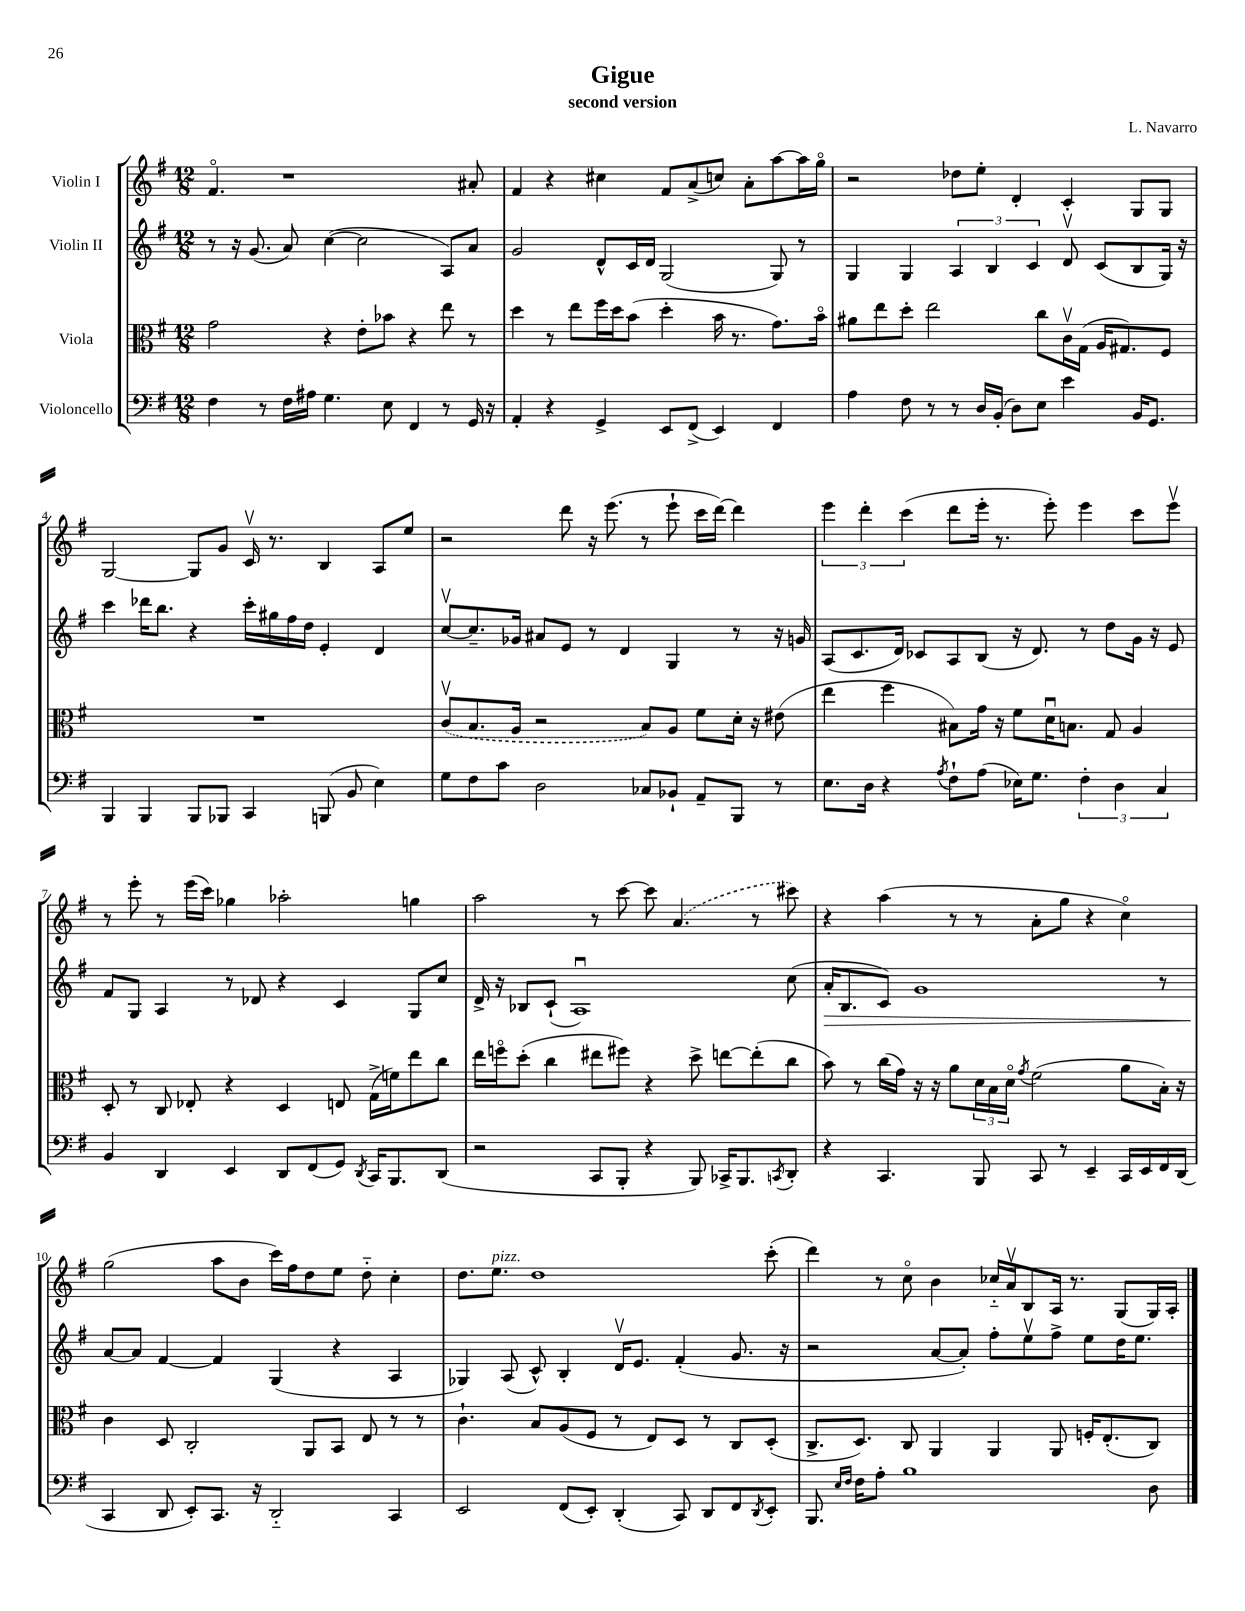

**kern	**kern	**kern	**dynam	**kern
*part4	*part3	*part2	*part2	*part1
*staff4	*staff3	*staff2	*staff2	*staff1
*I"Violoncello	*I"Viola	*I"Violin II	*	*I"Violin I
*clefF4	*clefC3	*clefG2	*	*clefG2
*k[f#]	*k[f#]	*k[f#]	*	*k[f#]
*M12/8	*M12/8	*M12/8	*	*M12/8
=1	=1	=1	=1	=1
4F#\	2g\	8r	.	4.f#/
.	.	16r	.	.
.	.	(8.g/	.	.
8r	.	.	.	.
16F#\LL	.	8a/)	.	1r
16A#X\JJ	.	.	.	.
4.G\	4r	([4cc\	.	.
.	8e'\L	2cc\]	.	.
8E\	8b-X\J	.	.	.
4FF#/	4r	.	.	.
8r	8ee\	8A/L)	.	.
16GG/	8r	8a/J	.	8a#X'/
16r	.	.	.	.
=2	=2	=2	=2	=2
4AA'/	4dd\	2g/	.	4f#/
4r	8r	.	.	4r
.	8ee\L	.	.	.
4GG^/	16ff#\L	8d^^/L	.	4cc#X\
.	16dd\J	.	.	.
.	(8b\J	16c/L	.	.
.	.	16d/JJ	.	.
8EE/L	4dd'\	(2G/	.	8f#/L
(8FF#^/J	.	.	.	(8a^/
4EE/)	16b\	.	.	8ccn/J)
.	8.r	.	.	.
.	.	.	.	8a'\L
4FF#/	8.g\L)	8G/)	.	[8aa\
.	.	8r	.	16aa\L]
.	16b\Jk	.	.	16gg\JJ
=3	=3	=3	=3	=3
4A\	8a#X\L	4G/	.	2r
.	8ee\	.	.	.
8F#\	8dd'\J	4G/	.	.
8r	2ee\	.	.	.
8r	.	6A/	.	8dd-X\L
16D/LL	.	.	.	8ee'\J
.	.	6B/	.	.
(16BB'/JJ	.	.	.	.
8D\L)	.	.	.	4d'/
.	.	6c/	.	.
8E\J	8cc\L	.	.	.
4e\	16cv\L	8dv/	.	4c'/
.	(16G\JJ	.	.	.
.	16A/KL	(8c/L	.	.
.	8.G#X/)	.	.	.
16BB/KL	.	8B/	.	8G/L
8.GG/J	.	.	.	.
.	8F#/J	16G/Jk)	.	8G/J
.	.	16r	.	.
!!LO:LB:g=z
=4	=4	=4	=4	=4
4BBB/	1.r	4ccc\	.	[2G/
4BBB/	.	16ddd-X\KL	.	.
.	.	8.bb\J	.	.
8BBB/L	.	4r	.	8G/L]
8BBB-X/J	.	.	.	8g/J
4CC/	.	16ccc'\LL	.	16cv/
.	.	16gg#X\	.	8.r
.	.	16ff#\	.	.
.	.	16dd\JJ	.	.
(8BBBn/	.	4e'/	.	4B/
8BB/	.	.	.	.
4E\)	.	4d/	.	8A/L
.	.	.	.	8ee/J
=5	=5	=5	=5	=5
8G\L	(8cv/L	[8ccv/L	.	2r
8F#\	8.B/	8.cc~/]	.	.
8c\J	.	.	.	.
.	16A/Jk	16g-X/Jk	.	.
2D\	2r	8a#X/L	.	.
.	.	8e/J	.	8ddd\
.	.	8r	.	16r
.	.	.	.	(8.eee\
.	.	4d/	.	.
8C-X/L	8B/L)	.	.	8r
8BB-X`/J	8A/J	4G/	.	8eee`\
8AA~/L	8f#\L	.	.	16ccc\LL
.	.	.	.	[16ddd\JJ)
8BBB/J	16d'\Jk	8r	.	4ddd\]
.	16r	.	.	.
8r	(8e#X\	16r	.	.
.	.	16gn/	.	.
=6	=6	=6	=6	=6
8.E\L	4ee\	(8A/L	.	6eee\
.	.	8.c/	.	.
.	.	.	.	6ddd'\
16D\Jk	.	.	.	.
4r	4ff#\	.	.	.
.	.	16d/Jk)	.	.
.	.	.	.	(6ccc\
.	.	8c-X/L	.	.
8qA/	.	.	.	.
8F#`\L	8B#X\L)	8A/	.	8ddd\L
(8A\J	16g\Jk	(8B/J	.	16eee'\Jk
.	16r	.	.	8.r
16E-X\KL)	8f#\L	16r	.	.
8.G\J	.	8.d/)	.	.
.	16du\K	.	.	8eee'\)
.	8.Bn\J	.	.	.
6F#'\	.	8r	.	4eee\
.	8G/	8dd\L	.	.
6D\	.	.	.	.
.	4A/	16g\Jk	.	8ccc\L
.	.	16r	.	.
6C/	.	.	.	.
.	.	8e/	.	8eeev\J
!!LO:LB:g=z
=7	=7	=7	=7	=7
4BB/	8D'/	8f#/L	.	8r
.	8r	8G/J	.	8eee'\
4DD/	8C/	4A/	.	8r
.	8E-X'/	.	.	(16eee\LL
.	.	.	.	16ccc\JJ)
4EE/	4r	8r	.	4gg-X\
.	.	8d-X/	.	.
8DD/L	4D/	4r	.	2aa-X'\
(8FF#/	.	.	.	.
8GG/J)	8En/	4c/	.	.
8qDD/	.	.	.	.
16CC/KL	(16G^\LL	.	.	.
8.BBB/	16fn\J)	.	.	.
.	8ee\	8G/L	.	4ggn\
(8DD/J	8cc\J	8cc/J	.	.
=8	=8	=8	=8	=8
2r	16ee\LL	16d^/	.	2aa\
.	16ffn\J	16r	.	.
.	(8dd'\J	8B-X/L	.	.
.	4cc\	(8c`/J	.	.
.	.	1Au)	.	.
8CC/L	8ee#X\L	.	.	8r
8BBB'/J	8ff#X\J)	.	.	[8ccc\
4r	4r	.	.	8ccc\]
.	.	.	.	(4.a/
8BBB/)	8dd^\	.	.	.
16CC-X^/KL	[8een\L	.	.	.
8.BBB/	.	.	.	.
.	(8ee'\]	.	.	8r
8qCCn/	.	.	.	.
8DD'/J	8cc\J	(8cc\	.	8ccc#X\)
=9	=9	=9	=9	=9
!	!	!	!LO:HP:b	!
4r	8b\)	16a'/KL	>	4r
.	.	8.B/	.	.
.	8r	.	.	.
4.CC/	(16cc\LL	8c/J)	.	(4aa\
.	16g\JJ)	.	.	.
.	16r	1g	.	.
.	16r	.	.	.
.	8a\L	.	.	8r
8BBB/	24d\L	.	.	8r
.	24B\	.	.	.
.	24d\JJ	.	.	.
.	8qg/	.	.	.
8CC/	(2f#\	.	.	8a'\L
8r	.	.	.	8gg\J
4EE~/	.	.	.	4r
16CC/LL	8a\L	.	.	4cc\)
16EE/	.	.	.	.
16FF#/	16B'\Jk)	8r	.	.
(16DD/JJ	16r	.	.	.
!!LO:LB:g=z
=10	=10	=10	=10	=10
4CC/	4c\	[8a/L	.	(2gg\
.	.	8a/J]	]	.
8DD/	8D/	[4f#/	.	.
8EE'/L)	2C'/	.	.	.
8.CC/J	.	4f#/]	.	8aa\L
.	.	.	.	8b\J
16r	.	.	.	.
2DD/	.	(4G/	.	16ccc\LL)
.	.	.	.	16ff#\J
.	8AA/L	.	.	8dd\
.	8BB/J	4r	.	8ee\J
.	8E/	.	.	8dd\
4CC/	8r	4A/	.	4cc'\
.	8r	.	.	.
=11	=11	=11	=11	=11
2EE/	4.c`\	4G-X/)	.	8.dd\L
!	!	!	!	!LO:TX:a:i:t=pizz.
.	.	.	.	8.ee\J
.	.	(8A/	.	.
.	8B/L	8c^^/)	.	1dd
(8FF#/L	(8A/	4B'/	.	.
8EE'/J)	8F#/J	.	.	.
(4DD'/	8r	16dv/KL	.	.
.	.	8.e/J	.	.
.	8E/L)	.	.	.
8CC/)	8D/J	(4f#'/	.	.
8DD/L	8r	.	.	.
8FF#/	8C/L	8.g/	.	.
8qDD/	.	.	.	.
8EE'/J	(8D'/J	.	.	(8ccc'\
.	.	16r	.	.
=12	=12	=12	=12	=12
8.BBB/	8.C^/L	2r	.	4ddd\)
16qqE/LL	.	.	.	.
16qqF#/JJ	.	.	.	.
16F#\KL	8.D/J)	.	.	.
8A'\J	.	.	.	8r
1B	8C/	.	.	8cc\
.	4AA/	[8a/L	.	4b\
.	.	8a'/J])	.	.
.	4AA/	8ff#'\L	.	16cc-X/LL
.	.	.	.	16av/J
.	.	8eev\	.	8B/
.	8AA/	8ff#^\J	.	16A/Jk
.	.	.	.	8.r
.	16Fn'/KL	8ee\L	.	.
.	(8.E'/	.	.	.
.	.	16dd\K	.	(8G/L
.	.	8.ee\J	.	.
8D\	8C/J)	.	.	16G/L)
.	.	.	.	16A'/JJ
==	==	==	==	==
*-	*-	*-	*-	*-
